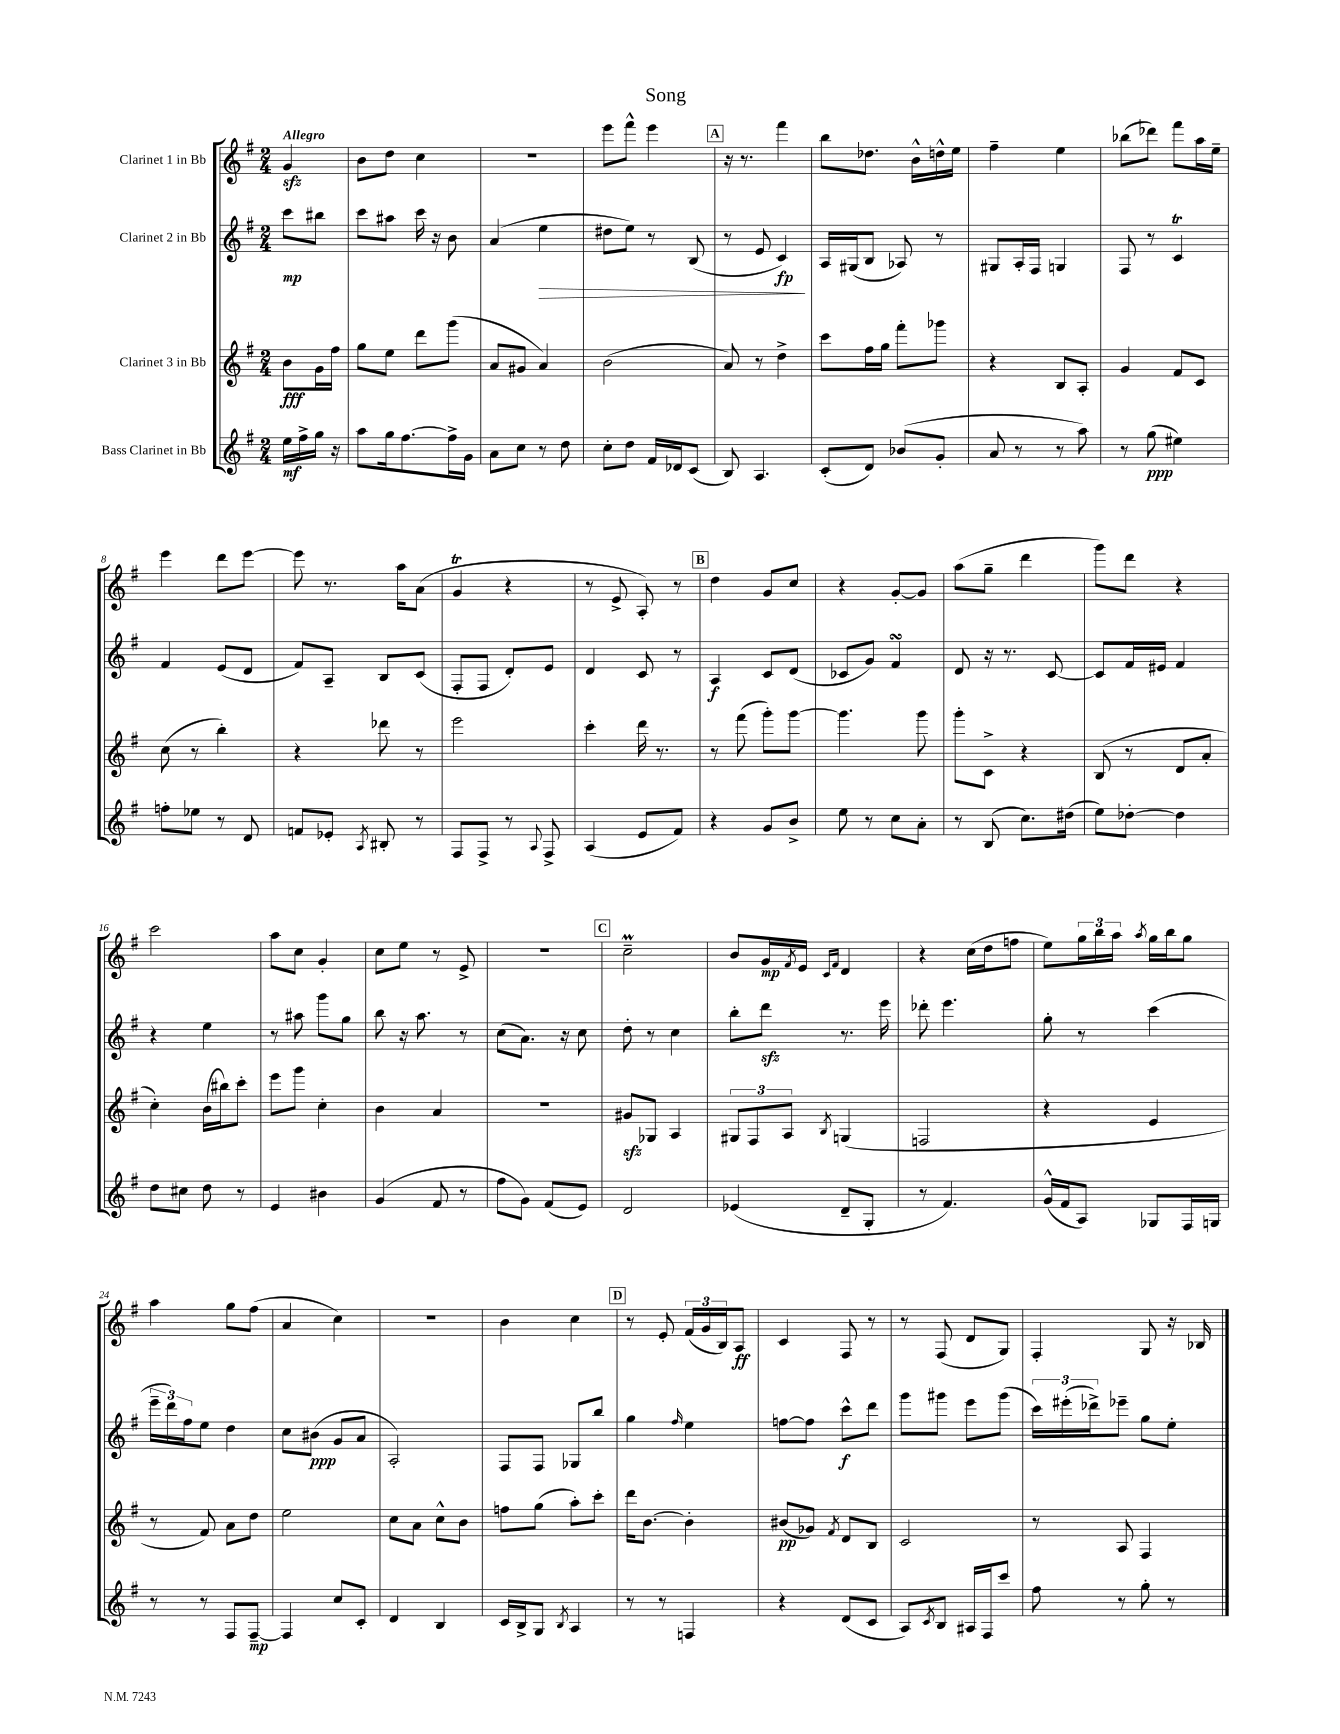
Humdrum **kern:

**kern	**dynam	**kern	**dynam	**kern	**dynam	**kern	**dynam
*part4	*part4	*part3	*part3	*part2	*part2	*part1	*part1
*staff4	*staff4	*staff3	*staff3	*staff2	*staff2	*staff1	*staff1
*I"Bass Clarinet in Bb	*	*I"Clarinet 3 in Bb	*	*I"Clarinet 2 in Bb	*	*I"Clarinet 1 in Bb	*
*clefG2	*	*clefG2	*	*clefG2	*	*clefG2	*
*k[f#]	*	*k[f#]	*	*k[f#]	*	*k[f#]	*
*M2/4	*	*M2/4	*	*M2/4	*	*M2/4	*
=	=	=	=	=	=	=	=
!	!	!	!	!	!	!LO:TX:a:B:t=Allegro	!
16ee\LL	mf	8b\L	fff	8ccc\L	mp	4gzz/	.
16ff#^\	.	.	.	.	.	.	.
16gg\JJ	.	16g\L	.	8bb#X\J	.	.	.
16r	.	16ff#\JJ	.	.	.	.	.
=1	=1	=1	=1	=1	=1	=1	=1
8aa\L	.	8gg\L	.	8ccc\L	.	8b\L	.
16gg\k	.	8ee\J	.	8aa#X\J	.	8dd\J	.
[8.ff#\	.	.	.	.	.	.	.
.	.	8ddd\L	.	16ccc\	.	4cc\	.
.	.	.	.	16r	.	.	.
16ff#^\L]	.	(8ggg\J	.	8b\	.	.	.
16g\JJ	.	.	.	.	.	.	.
=2	=2	=2	=2	=2	=2	=2	=2
8a\L	.	8a/L	.	(4a/	.	2r	.
8cc\J	.	8g#X/J	.	.	.	.	.
!	!	!	!	!	!LO:HP:b	!	!
8r	.	4a/)	.	4ee\	>	.	.
8dd\	.	.	.	.	.	.	.
=3	=3	=3	=3	=3	=3	=3	=3
8cc'\L	.	(2b\	.	8dd#X\L	.	8eee\L	.
8dd\J	.	.	.	8ee\J)	.	8fff#^^\J	.
16f#/LL	.	.	.	8r	.	4eee\	.
16d-X/J	.	.	.	.	.	.	.
(8c/J	.	.	.	(8B/	.	.	.
!!LO:REH:place=s1:t=A
=4	=4	=4	=4	=4	=4	=4	=4
8B/)	.	8a/)	.	8r	.	16r	.
.	.	.	.	.	.	8.r	.
4.A/	.	8r	.	8e/	.	.	.
.	.	4dd^\	.	4c/)	fp	4fff#\	.
.	.	.	.	.	]	.	.
=5	=5	=5	=5	=5	=5	=5	=5
(8c'/L	.	8ccc\L	.	16A/LL	.	8bb\L	.
.	.	.	.	(16G#X/J	.	.	.
8d/J)	.	16ff#\L	.	8B/J	.	8.dd-X\J	.
.	.	16gg\JJ	.	.	.	.	.
(8b-X/L	.	8fff#'\L	.	8A-X/)	.	.	.
.	.	.	.	.	.	16b^^\LL	.
8g'/J	.	8ggg-X\J	.	8r	.	16ddn^^\	.
.	.	.	.	.	.	16ee\JJ	.
=6	=6	=6	=6	=6	=6	=6	=6
8a/	.	4r	.	8G#X/L	.	4ff#~\	.
8r	.	.	.	16A'/L	.	.	.
.	.	.	.	16F#/JJ	.	.	.
8r	.	8B/L	.	4Gn/	.	4ee\	.
8aa\)	.	8A'/J	.	.	.	.	.
=7	=7	=7	=7	=7	=7	=7	=7
8r	.	4g/	.	8F#/	.	(8bb-X\L	.
(8gg\	ppp	.	.	8r	.	8ddd-X\J)	.
4ee#X\)	.	8f#/L	.	4cT/	.	8fff#\L	.
.	.	8c/J	.	.	.	16aa\L	.
.	.	.	.	.	.	16ee~\JJ	.
!!LO:LB:g=z
=8	=8	=8	=8	=8	=8	=8	=8
8ffn'\L	.	(8cc\	.	4f#/	.	4eee\	.
8ee-X\J	.	8r	.	.	.	.	.
8r	.	4bb'\)	.	(8e/L	.	8ddd\L	.
8d/	.	.	.	8d/J	.	[8eee\J	.
=9	=9	=9	=9	=9	=9	=9	=9
8fn/L	.	4r	.	8f#/L)	.	8eee\]	.
8e-X'/J	.	.	.	8A~/J	.	8.r	.
8qA/	.	.	.	.	.	.	.
8B#X'/	.	8ddd-X\	.	8B/L	.	.	.
.	.	.	.	.	.	16aa\KL	.
8r	.	8r	.	(8c/J	.	(8a\J	.
=10	=10	=10	=10	=10	=10	=10	=10
8F#/L	.	2eee\	.	8F#'/L	.	4gT/	.
8F#^/J	.	.	.	8F#/J	.	.	.
8r	.	.	.	8d'/L)	.	4r	.
8qqA/	.	.	.	.	.	.	.
8F#^/	.	.	.	8e/J	.	.	.
=11	=11	=11	=11	=11	=11	=11	=11
(4A/	.	4ccc'\	.	4d/	.	8r	.
.	.	.	.	.	.	8e^/	.
8e/L	.	16ddd\	.	8c/	.	8A'/)	.
.	.	8.r	.	.	.	.	.
8f#/J)	.	.	.	8r	.	8r	.
!!LO:REH:place=s1:t=B
=12	=12	=12	=12	=12	=12	=12	=12
4r	.	8r	.	4A/	f	4dd\	.
.	.	(8fff#\	.	.	.	.	.
8g/L	.	8ggg'\L)	.	8c/L	.	8g/L	.
8b^/J	.	[8ggg\J	.	(8d/J	.	8cc/J	.
=13	=13	=13	=13	=13	=13	=13	=13
8ee\	.	4.ggg\]	.	8c-X/L	.	4r	.
8r	.	.	.	8g/J)	.	.	.
8cc\L	.	.	.	4f#sSsS/	.	[8g'/L	.
8a'\J	.	8ggg\	.	.	.	8g/J]	.
=14	=14	=14	=14	=14	=14	=14	=14
8r	.	8ggg'\L	.	8d/	.	(8aa\L	.
(8B/	.	8c^\J	.	16r	.	8gg~\J	.
.	.	.	.	8.r	.	.	.
8.cc\L)	.	4r	.	.	.	4ddd\	.
.	.	.	.	[8c/	.	.	.
(16dd#X\Jk	.	.	.	.	.	.	.
=15	=15	=15	=15	=15	=15	=15	=15
8ee\L)	.	(8B/	.	8c/L]	.	8ggg\L)	.
[8dd-X'\J	.	8r	.	16f#/L	.	8ddd\J	.
.	.	.	.	16e#X/JJ	.	.	.
4dd-\]	.	8d/L	.	4f#/	.	4r	.
.	.	8a'/J	.	.	.	.	.
!!LO:LB:g=z
=16	=16	=16	=16	=16	=16	=16	=16
8dd\L	.	4cc'\)	.	4r	.	2ccc\	.
8cc#X\J	.	.	.	.	.	.	.
8dd\	.	(16b\LL	.	4ee\	.	.	.
.	.	16bb#X\J)	.	.	.	.	.
8r	.	8ccc'\J	.	.	.	.	.
=17	=17	=17	=17	=17	=17	=17	=17
4e/	.	8eee\L	.	8r	.	8aa\L	.
.	.	8ggg\J	.	8aa#X\	.	8cc\J	.
4b#X\	.	4cc'\	.	8ggg\L	.	4g'/	.
.	.	.	.	8gg\J	.	.	.
=18	=18	=18	=18	=18	=18	=18	=18
(4g/	.	4b\	.	8bb\	.	8cc\L	.
.	.	.	.	16r	.	8ee\J	.
.	.	.	.	8.aa\	.	.	.
8f#/	.	4a/	.	.	.	8r	.
8r	.	.	.	8r	.	8e^/	.
=19	=19	=19	=19	=19	=19	=19	=19
8ff#\L	.	2r	.	(8cc\L	.	2r	.
8g\J)	.	.	.	8.a\J)	.	.	.
(8f#/L	.	.	.	.	.	.	.
.	.	.	.	16r	.	.	.
8e/J)	.	.	.	8cc\	.	.	.
!!LO:REH:place=s1:t=C
=20	=20	=20	=20	=20	=20	=20	=20
2d/	.	8g#Xzz/L	.	8dd'\	.	2ccM~\	.
.	.	8G-X/J	.	8r	.	.	.
.	.	4A/	.	4cc\	.	.	.
=21	=21	=21	=21	=21	=21	=21	=21
(4e-X/	.	12G#X/L	.	8bb'\L	.	8b/L	.
.	.	12F#/	.	.	.	.	.
.	.	.	.	8dddzz\J	.	16g/L	mp
.	.	12A/J	.	.	.	.	.
.	.	.	.	.	.	8qf#/	.
.	.	.	.	.	.	16e/JJ	.
.	.	.	.	.	.	16qqc/LL	.
.	.	8qB/	.	.	.	16qqf#/JJ	.
8d~/L	.	(4Gn/	.	8.r	.	4d/	.
8G'/J	.	.	.	.	.	.	.
.	.	.	.	16eee\	.	.	.
=22	=22	=22	=22	=22	=22	=22	=22
8r	.	2Fn/	.	8ddd-X'\	.	4r	.
4.f#/)	.	.	.	4.eee\	.	.	.
.	.	.	.	.	.	(16cc\LL	.
.	.	.	.	.	.	16dd\J	.
.	.	.	.	.	.	8ffn\J	.
=23	=23	=23	=23	=23	=23	=23	=23
(16g^^/LL	.	4r	.	8gg'\	.	8ee\L)	.
16f#/J	.	.	.	.	.	.	.
8A/J)	.	.	.	8r	.	24gg\L	.
.	.	.	.	.	.	24bb\	.
.	.	.	.	.	.	24aa\JJ	.
.	.	.	.	.	.	8qaa/	.
8G-X/L	.	4e/	.	(4ccc\	.	16gg\LL	.
.	.	.	.	.	.	16bb\J	.
16F#/L	.	.	.	.	.	8gg\J	.
16Gn/JJ	.	.	.	.	.	.	.
!!LO:LB:g=z
=24	=24	=24	=24	=24	=24	=24	=24
8r	.	8r	.	24eee~\LL	.	4aa\	.
.	.	.	.	24ddd\)	.	.	.
.	.	.	.	24ff#\J	.	.	.
8r	.	8f#/)	.	8ee\J	.	.	.
8F#/L	.	8a\L	.	4dd\	.	8gg\L	.
[8F#~/J	mp	8dd\J	.	.	.	(8ff#\J	.
=25	=25	=25	=25	=25	=25	=25	=25
4F#/]	.	2ee\	.	8cc\L	.	4a/	.
.	.	.	.	(8b#X\J	ppp	.	.
8cc/L	.	.	.	8g/L	.	4cc\)	.
8c'/J	.	.	.	8a/J	.	.	.
=26	=26	=26	=26	=26	=26	=26	=26
4d/	.	8cc\L	.	2A'/)	.	2r	.
.	.	8a\J	.	.	.	.	.
4B/	.	8cc^^\L	.	.	.	.	.
.	.	8b\J	.	.	.	.	.
=27	=27	=27	=27	=27	=27	=27	=27
16c/LL	.	8ffn\L	.	8F#/L	.	4b\	.
16B^/J	.	.	.	.	.	.	.
8G/J	.	(8gg\J	.	8F#/J	.	.	.
8qB/	.	.	.	.	.	.	.
4A/	.	8aa'\L)	.	8G-X/L	.	4cc\	.
.	.	8ccc'\J	.	8bb/J	.	.	.
!!LO:REH:place=s1:t=D
=28	=28	=28	=28	=28	=28	=28	=28
8r	.	16ddd\KL	.	4gg\	.	8r	.
.	.	[8.b\J	.	.	.	.	.
8r	.	.	.	.	.	8e'/	.
.	.	.	.	16qqff#/	.	.	.
4Fn/	.	4b'\]	.	4ee\	.	(24f#/LL	.
.	.	.	.	.	.	24g/	.
.	.	.	.	.	.	24B/J)	.
.	.	.	.	.	.	8A/J	ff
=29	=29	=29	=29	=29	=29	=29	=29
4r	.	(8b#X/L	pp	[8ffn\L	.	4c/	.
.	.	8g-X/J)	.	8ff\J]	.	.	.
.	.	8qf#/	.	.	.	.	.
(8d/L	.	8d/L	.	8ccc^^\L	f	8F#/	.
8c/J	.	8B/J	.	8ddd\J	.	8r	.
=30	=30	=30	=30	=30	=30	=30	=30
8A/L)	.	2c/	.	8ggg\L	.	8r	.
8qc/	.	.	.	.	.	.	.
8B/J	.	.	.	8ggg#X\J	.	(8F#/	.
16A#X/LL	.	.	.	8eee\L	.	8d/L	.
16F#/J	.	.	.	.	.	.	.
8ccc/J	.	.	.	(8ggg#\J	.	8G/J)	.
=31	=31	=31	=31	=31	=31	=31	=31
8ff#\	.	8r	.	24ccc\LL)	.	4F#'/	.
.	.	.	.	(24eee#X'\	.	.	.
.	.	.	.	24ddd-X^\J)	.	.	.
8r	.	8A/	.	8eee-X~\J	.	.	.
8gg'\	.	4F#/	.	8gg\L	.	8G/	.
8r	.	.	.	8ee'\J	.	16r	.
.	.	.	.	.	.	16B-X/	.
==	==	==	==	==	==	==	==
*-	*-	*-	*-	*-	*-	*-	*-
